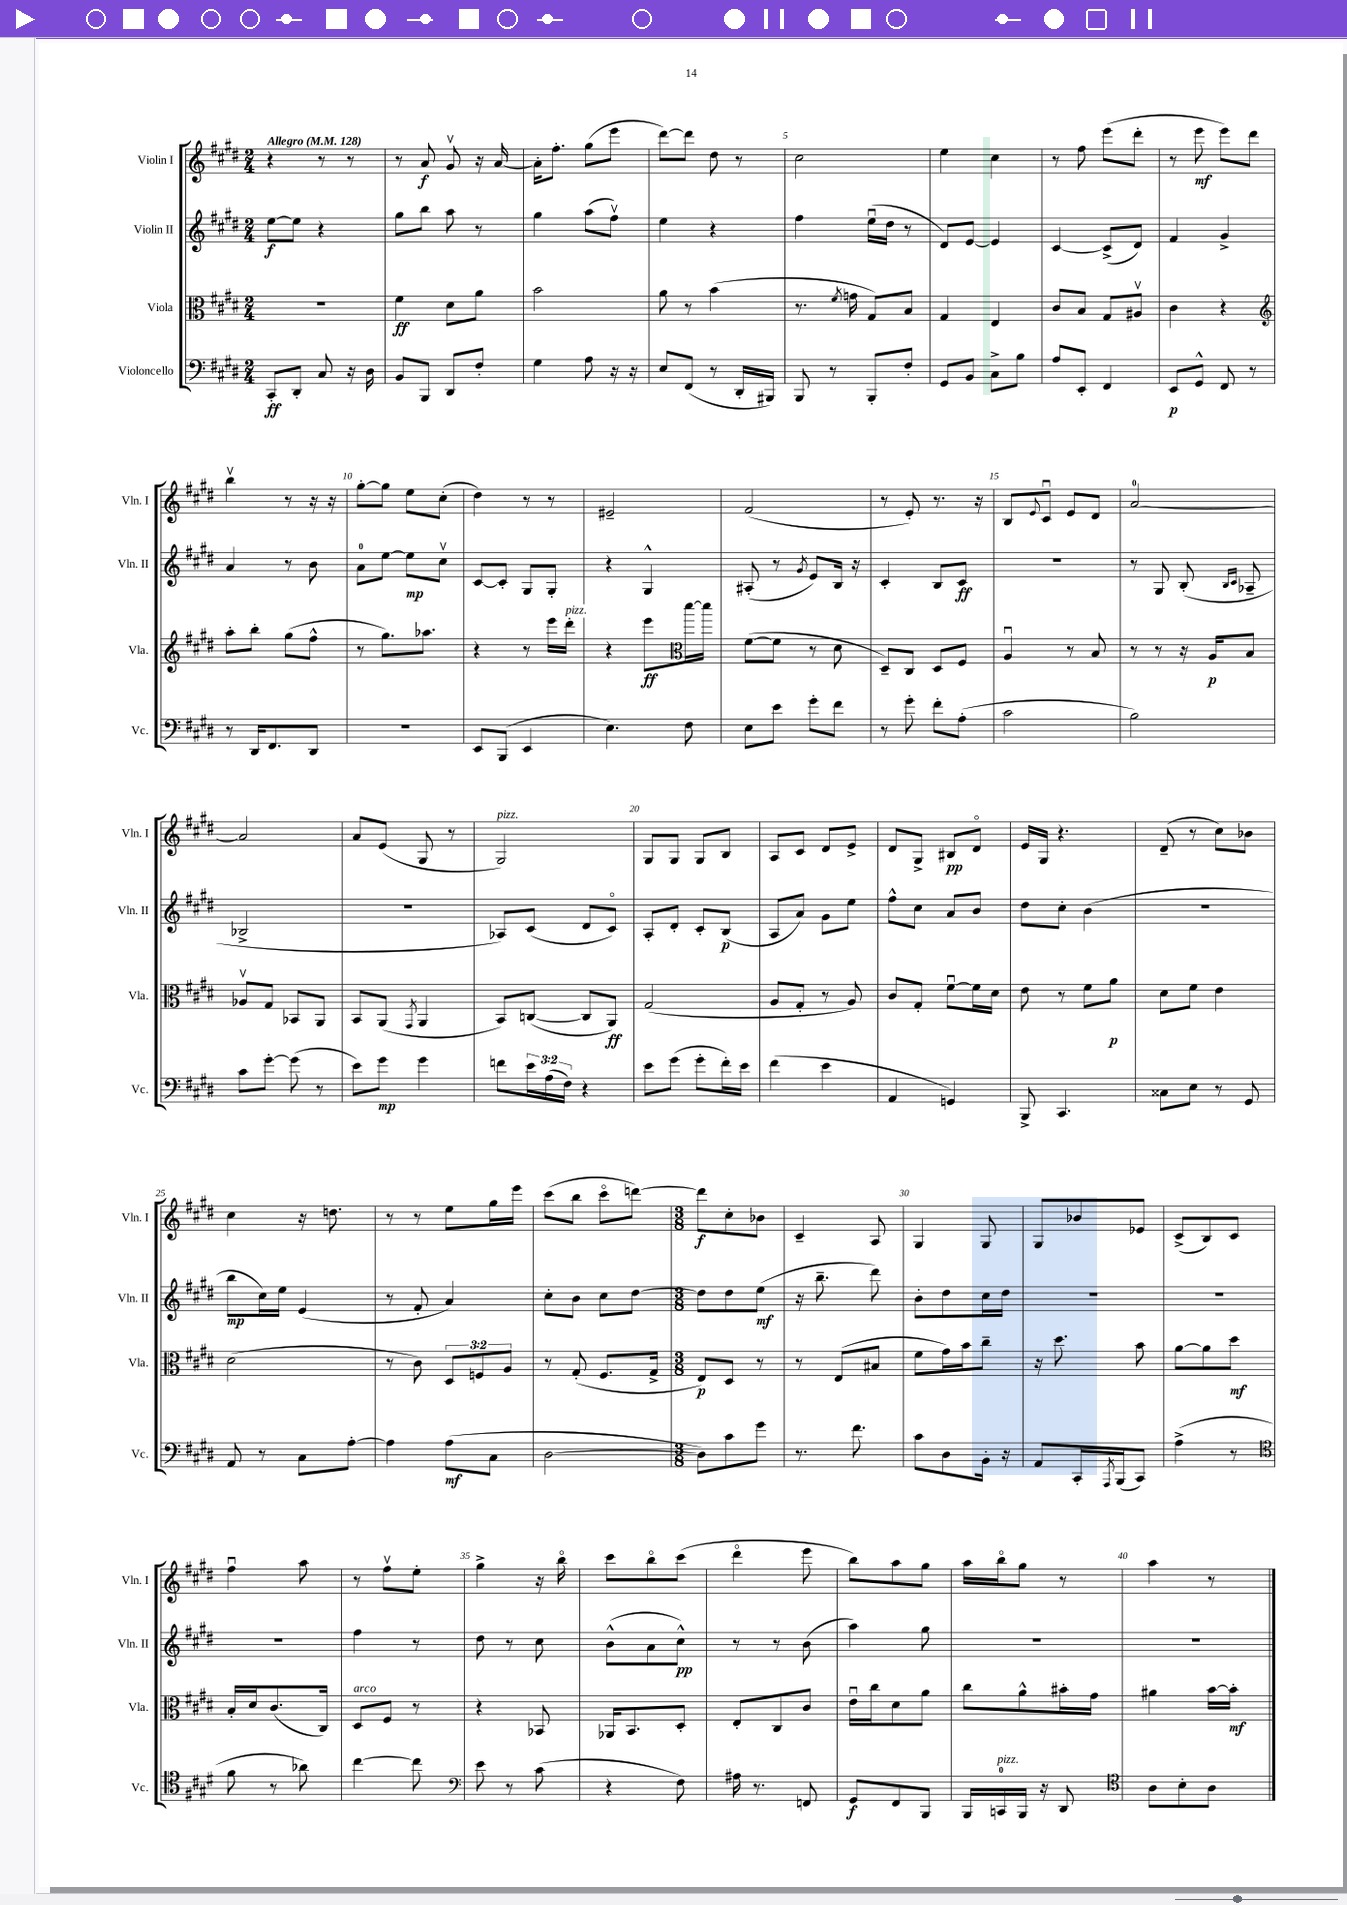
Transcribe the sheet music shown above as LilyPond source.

<<
\new StaffGroup <<
\new Staff = "s0" \with { instrumentName = "Violin I" shortInstrumentName = "Vln. I" } {
    \clef treble \key e \major \numericTimeSignature \time 2/4 \tempo "Allegro" 4 = 128
    r4 r8 r8 |
    r8 a'8\f gis'8\upbow r16 a'16~ |
    a'16-. fis''8.-. gis''8( e'''8 |
    dis'''8~) dis'''8 dis''8 r8 |
    cis''2 |
    e''4 cis''4 |
    r8 fis''8 e'''8( dis'''8-. |
    r8 e'''8\mf e'''8) dis'''8 |
    b''4\upbow r8 r16 r16 |
    gis''8~-. gis''8 e''8 cis''8-.( |
    dis''4) r8 r8 |
    eis'2-- |
    fis'2( |
    r8 e'8-.) r8. r16 |
    b8 \appoggiatura { e'8 } cis'8\downbow e'8 dis'8 |
    a'2-0~ |
    a'2 |
    a'8 e'8( gis8 r8 |
    gis2^\markup { \italic "pizz." }) |
    gis8 gis8 gis8 b8 |
    a8 cis'8 dis'8 e'8-> |
    dis'8 gis8-> bis8\pp dis'8\flageolet |
    e'16 gis16 r4. |
    dis'8--( r8 cis''8) bes'8 |
    cis''4 r16 d''8. |
    r8 r8 e''8 gis''16 e'''16 |
    cis'''8( b''8 cis'''8\flageolet d'''8~) |
    \numericTimeSignature \time 3/8 d'''8\f cis''8-. bes'8 |
    cis'4-- a8 |
    gis4 gis8 |
    gis8 bes'8 ees'8 |
    cis'8->( b8) cis'8 |
    fis''4\downbow a''8 |
    r8 fis''8\upbow e''8-. |
    gis''4-> r16 b''16\flageolet |
    cis'''8 b''8\flageolet cis'''8( |
    dis'''4\flageolet e'''8 |
    b''8) a''8 gis''8 |
    a''16 b''16\flageolet gis''8 r8 |
    a''4 r8 \bar "|." |
}
\new Staff = "s1" \with { instrumentName = "Violin II" shortInstrumentName = "Vln. II" } {
    \clef treble \key e \major \numericTimeSignature \time 2/4
    e''8~\f e''8 r4 |
    gis''8 b''8 a''8 r8 |
    gis''4 a''8( fis''8\upbow) |
    e''4 r4 |
    fis''4 e''16\downbow( dis''16 r8 |
    dis'8) e'8~ e'4 |
    cis'4~ cis'8->( dis'8) |
    fis'4 gis'4-> |
    a'4 r8 b'8 |
    a'8-0 e''8~ e''8\mp cis''8\upbow |
    cis'8~ cis'8-. gis8 gis8-. |
    r4 gis4-^ |
    ais8-.( r8 \acciaccatura { gis'8 } e'8) b16 r16 |
    cis'4-. b8 cis'8\ff |
    R2 |
    r8 gis8 b8-.( \grace { b16 cis'16 } aes8-- |
    bes2-> |
    r2 |
    aes8) cis'8( dis'8 cis'8\flageolet) |
    a8-. dis'8-. cis'8-. b8\p( |
    a8 a'8) gis'8 e''8 |
    fis''8-^ cis''8 a'8 b'8 |
    dis''8 cis''8-. b'4( |
    R2 |
    b''8\mp cis''16) e''16 e'4( |
    r8 fis'8-. a'4) |
    cis''8-. b'8 cis''8 dis''8~ |
    \numericTimeSignature \time 3/8 dis''8 dis''8 e''8\mf( |
    r16 b''8.-- dis'''8) |
    b'8-. dis''8 cis''16 dis''16 |
    R4. |
    R4. |
    R4. |
    fis''4 r8 |
    dis''8 r8 cis''8 |
    b'8-^( a'8 cis''8-^\pp) |
    r8 r8 b'8( |
    a''4) gis''8 |
    R4. |
    R4. \bar "|." |
}
\new Staff = "s2" \with { instrumentName = "Viola" shortInstrumentName = "Vla." } {
    \clef alto \key e \major \numericTimeSignature \time 2/4 \override Staff.TupletNumber.text = #tuplet-number::calc-fraction-text
    R2 |
    fis'4\ff dis'8 a'8 |
    b'2 |
    a'8 r8 b'4( |
    r8. \acciaccatura { fis'8 } g'16 gis8) b8 |
    gis4 e4 |
    cis'8 b8 gis8 ais8\upbow |
    cis'4 r4 |
    \clef treble a''8-. b''8-. gis''8( fis''8-^ |
    r8 gis''8.) aes''8. |
    r4 r8 e'''16 dis'''16-.^\markup { \italic "pizz." } |
    r4 e'''8\ff dis'''16~ dis'''16 |
    \clef alto fis'8~( fis'8 r8 dis'8 |
    dis8--) cis8 dis8 fis8 |
    a4\downbow r8 b8 |
    r8 r8 r16 a16\p b8 |
    aes8\upbow gis8 bes,8 a,8 |
    b,8 a,8( \acciaccatura { gis,8 } a,4 |
    b,8) c8~( c8 a,8\ff) |
    gis2( |
    a8 gis8-. r8 a8) |
    cis'8 gis8-. fis'8~\downbow fis'16 dis'16 |
    e'8 r8 fis'8 a'8\p |
    dis'8 fis'8 e'4 |
    dis'2( |
    r8 cis'8) \tuplet 3/2 { dis8 f8 a8 } |
    r8 gis8-.( fis8. gis16-> |
    \numericTimeSignature \time 3/8 e8\p) dis8 r8 |
    r8 e8( bis8 |
    fis'8 gis'16) b'16 cis''8-- |
    r16 dis''8. b'8 |
    a'8~ a'8 dis''8\mf |
    b16-. dis'16 cis'8.( cis16) |
    dis8^\markup { \italic "arco" } fis8 r8 |
    r4 bes,8 |
    aes,16 b,8. dis8-. |
    e8-. cis8 cis'8 |
    e'16\downbow cis''16 dis'8 a'8 |
    cis''8 a'8-^ bis'16-. gis'16 |
    ais'4 b'16~ b'16-.\mf \bar "|." |
}
\new Staff = "s3" \with { instrumentName = "Violoncello" shortInstrumentName = "Vc." } {
    \clef bass \key e \major \numericTimeSignature \time 2/4 \override Staff.TupletNumber.text = #tuplet-number::calc-fraction-text
    cis,8-.\ff dis,8-. cis8 r16 dis16 |
    b,8 b,,8 dis,8 fis8-. |
    gis4 a8 r16 r16 |
    e8 fis,8( r8 dis,16-. bis,,16) |
    b,,8 r8 b,,8-. fis8-. |
    gis,8 b,8 cis8-> b8 |
    a8 e,8-. fis,4 |
    e,8\p gis,8-^ fis,8 r8 |
    r8 dis,16 fis,8. dis,8 |
    R2 |
    e,8 b,,8( e,4 |
    e4.) fis8 |
    e8 e'8 gis'8-. fis'8 |
    r8 gis'8-. fis'8-. a8-.( |
    cis'2 |
    b2) |
    cis'8 gis'8~-. gis'8( r8 |
    e'8) gis'8\mp gis'4 |
    f'8 \tuplet 3/2 { e'16 a16( fis16) } r4 |
    e'8 gis'8( gis'8-. fis'16-.) e'16 |
    fis'4( e'4 |
    a,4 g,4) |
    b,,8-> cis,4. |
    cisis8 e8 r8 gis,8 |
    a,8 r8 cis8 a8~-. |
    a4 a8\mf( cis8 |
    dis2~ |
    \numericTimeSignature \time 3/8 dis8) cis'8 gis'8 |
    r8. fis'8. |
    cis'8 dis8 b,16-. r16 |
    a,8 cis,16-. \acciaccatura { a,,8 } b,,16( cis,8) |
    a4->( r8 |
    \clef tenor fis'8 r8 aes'8) |
    cis''4~ cis''8 |
    \clef bass e'8 r8 cis'8( |
    r4 fis8) |
    ais16 r8. f,8 |
    gis,8\f fis,8 b,,8 |
    b,,16 c,16-0^\markup { \italic "pizz." } b,,16 r16 dis,8 |
    \clef tenor a8 b8-. a8 \bar "|." |
}
>>
>>
\layout { \context { \Score \override BarNumber.break-visibility = ##(#f #t #t) barNumberVisibility = #(every-nth-bar-number-visible 5) } }
